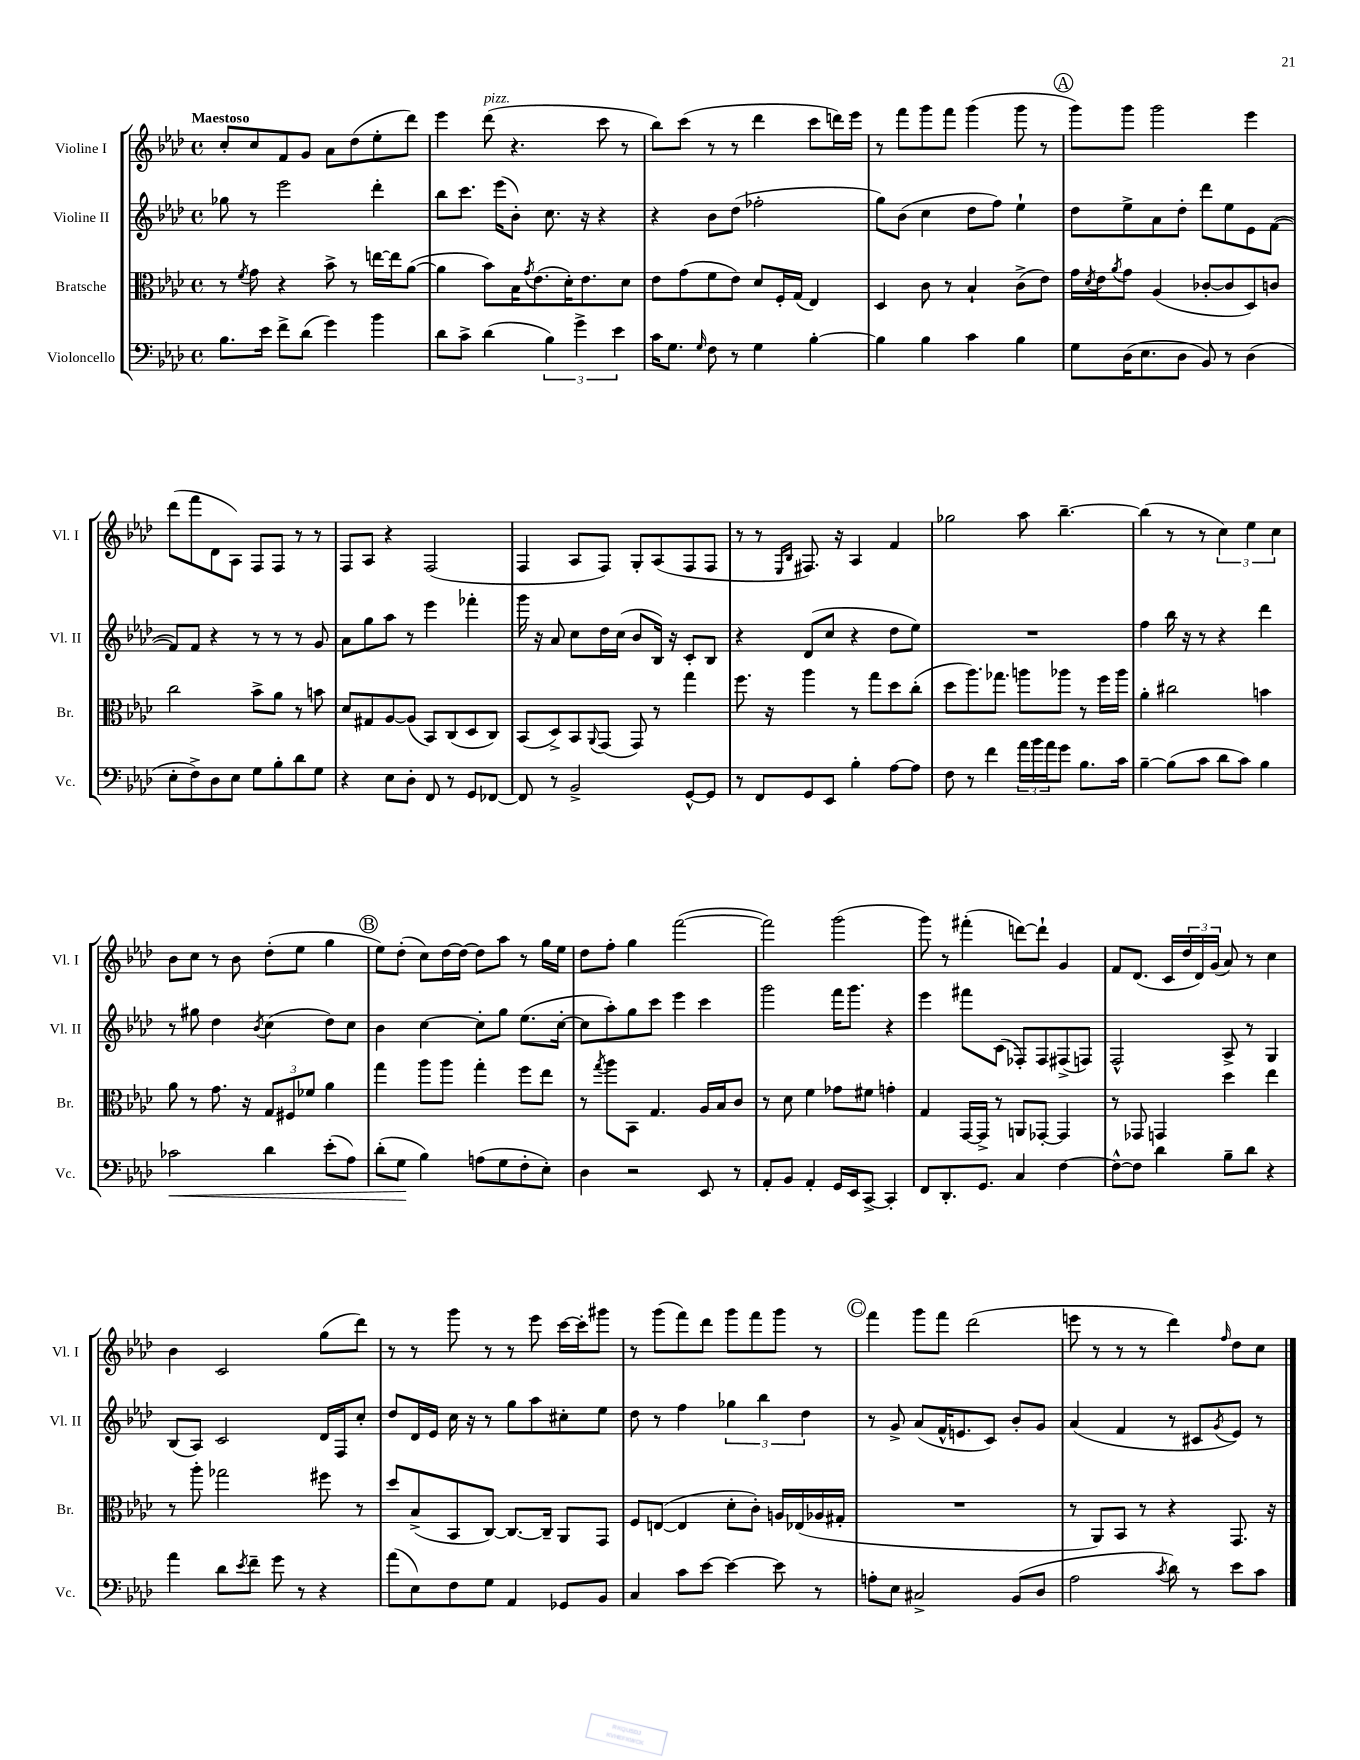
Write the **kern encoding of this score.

**kern	**dynam	**kern	**kern	**kern
*part4	*part4	*part3	*part2	*part1
*staff4	*staff4	*staff3	*staff2	*staff1
*I"Violoncello	*	*I"Bratsche	*I"Violine II	*I"Violine I
*I'Vc.	*	*I'Br.	*I'Vl. II	*I'Vl. I
*clefF4	*	*clefC3	*clefG2	*clefG2
*k[b-e-a-d-]	*	*k[b-e-a-d-]	*k[b-e-a-d-]	*k[b-e-a-d-]
*M4/4	*	*M4/4	*M4/4	*M4/4
*met(c)	*	*met(c)	*met(c)	*met(c)
=1	=1	=1	=1	=1
!	!	!	!	!LO:TX:a:B:t=Maestoso
8.B-\L	.	8r	8gg-X\	8cc'/L
.	.	8qf/	.	.
.	.	8g\	8r	8cc/
16e-\Jk	.	.	.	.
8f^\L	.	4r	2eee-\	8f/
(8d-\J	.	.	.	8g/J
4g\)	.	8b-^\	.	8a-\L
.	.	8r	.	(8dd-\
4b-\	.	[16een\LL	4ddd-'\	8ee-'\
.	.	16ee\J]	.	.
.	.	([8a-\J	.	8ddd-\J)
=2	=2	=2	=2	=2
8d-\L	.	4a-\]	8bb-\L	4eee-\
8c^\J	.	.	8.ccc\J	.
!	!	!	!	!LO:TX:a:i:t=pizz.
(4d-\	.	8b-\L)	.	(8ddd-\
.	.	.	(16eee-\KL	.
.	.	16B-\K	8b-'\J)	4.r
.	.	8qg/	.	.
.	.	(8.e-\	.	.
6B-\)	.	.	8.cc\	.
.	.	16d-'\K)	.	.
6g^\	.	.	.	.
.	.	8.e-\	16r	.
.	.	.	4r	8ccc\
6e-\	.	.	.	.
.	.	8d-\J	.	8r
=3	=3	=3	=3	=3
16c\KL	.	8e-\L	4r	8bb-\L)
8.G\J	.	.	.	.
.	.	(8g\	.	(8ccc\J
16qqG/	.	.	.	.
8F\	.	8f\	8b-\L	8r
8r	.	8e-\J)	(8dd-\J	8r
4G\	.	8d-/L	2ff-X'\	4ddd-\
.	.	16F'/L	.	.
.	.	(16G/JJ	.	.
[4B-'\	.	4E-/)	.	8ccc\L
.	.	.	.	16dddn\L)
.	.	.	.	16eee-\JJ
=4	=4	=4	=4	=4
4B-\]	.	4D-/	8gg\L)	8r
.	.	.	(8b-\J	8fff\L
4B-\	.	8c\	4cc\	8ggg\
.	.	8r	.	8fff\J
4c\	.	4B-`/	8dd-\L	(4ggg\
.	.	.	8ff\J)	.
4B-\	.	(8c^\L	4ee-`\	8ggg\
.	.	8e-\J)	.	8r
!!LO:REH:place=s1:t=A
=5	=5	=5	=5	=5
8G\L	.	16g\LL	8dd-\L	8ggg\L)
.	.	8qd-/	.	.
.	.	16e-\J	.	.
.	.	8qa-/	.	.
(16D-\K	.	8g\J	8ee-^\	8ggg\J
8.E-\	.	.	.	.
.	.	(4A-/	8a-\	2ggg\
8D-\J	.	.	8dd-'\J	.
8BB-/)	.	[8c-X'/L	8ddd-\L	.
8r	.	8c-/]	8ee-\	.
(4D-\	.	8D-/)	8e-\	4eee-\
.	.	8cn/J	([8f\J	.
!!LO:LB:g=z
=6	=6	=6	=6	=6
8E-'\L	.	2cc\	8f/L])	(8ddd-\L
8F^\)	.	.	8f/J	8fff\
8D-\	.	.	4r	8d-\
8E-\J	.	.	.	8A-\J)
8G\L	.	8b-^\L	8r	8F/L
8B-'\	.	8a-\J	8r	8F/J
8d-\	.	8r	8r	8r
8G\J	.	8bn\	8g/	8r
=7	=7	=7	=7	=7
4r	.	8d-/L	8a-\L	8F/L
.	.	8G#X/	8gg\	8A-/J
8E-\L	.	[8A-/	8aa-\J	4r
8D-'\J	.	(8A-/J]	8r	.
8FF/	.	8BB-/L)	4eee-\	(2F/
8r	.	(8C/	.	.
8GG/L	.	8D-/	4fff-X'\	.
[8FF-X/J	.	8C/J)	.	.
=8	=8	=8	=8	=8
8FF-/]	.	(8BB-/L	16ggg\	4F/
.	.	.	16r	.
8r	.	8D-^/)	8a-/	.
2BB-^/	.	8BB-/	8cc\L	8A-/L
.	.	8qqAA-/	.	.
.	.	(8GG/J	16dd-\L	8F/J)
.	.	.	(16cc\JJ	.
.	.	8GG/)	8b-/L	8G'/L
.	.	8r	16B-/Jk)	(8A-/
.	.	.	16r	.
[8GG^^/L	.	4gg\	8c'/L	8F/
8GG/J]	.	.	8B-/J	8F/J
=9	=9	=9	=9	=9
8r	.	8.ff\	4r	8r
8FF/L	.	.	.	8r
.	.	16r	.	.
.	.	.	.	16qqE-/LL
.	.	.	.	16qqB-/JJ
8GG/	.	4aa-\	(8d-/L	8.F#X/)
8EE-/J	.	.	8cc/J	.
.	.	.	.	16r
4B-'\	.	8r	4r	4A-/
.	.	8gg\L	.	.
[8A-\L	.	8dd-\	8dd-\L	4f/
8A-\J]	.	(8cc'\J	8ee-\J)	.
=10	=10	=10	=10	=10
8F\	.	8dd-\L	1r	2gg-X\
8r	.	8.aa-\)	.	.
4f\	.	.	.	.
.	.	8.gg-X\J	.	.
24a-\LL	.	8aan\L	.	8aa-\
24b-\	.	.	.	.
24a-\J	.	.	.	.
8g\J	.	8aa-X\J	.	[4.bb-~\
8.B-\L	.	8r	.	.
.	.	16ff\LL	.	.
16c\Jk	.	16aa-\JJ	.	.
=11	=11	=11	=11	=11
[4B-~\	.	4a-'\	4ff\	(4bb-\]
(8B-\L]	.	2cc#X\	16bb-\	8r
.	.	.	16r	.
8c\J	.	.	8r	8r
8d-\L	.	.	4r	6cc\)
8c\J)	.	.	.	.
.	.	.	.	6ee-\
4B-\	.	4bn\	4ddd-\	.
.	.	.	.	6cc\
!!LO:LB:g=z
=12	=12	=12	=12	=12
!	!LO:HP:b	!	!	!
2c-X\	<	8a-\	8r	8b-\L
.	.	8r	8gg#X\	8cc\J
.	.	8.g\	4dd-\	8r
.	.	.	.	8b-\
.	.	16r	.	.
.	.	.	8qb-/	.
4d-\	.	12G/L	(4cc\	(8dd-'\L
.	.	12F#X/	.	.
.	.	.	.	8ee-\J
.	.	12f-X/J	.	.
(8e-'\L	.	4a-\	8dd-\L)	4gg\
8A-\J)	.	.	8cc\J	.
!!LO:REH:place=s1:t=B
=13	=13	=13	=13	=13
(8d-'\L	.	4gg\	4b-\	8ee-\L)
8G\J	.	.	.	(8dd-'\J
4B-\)	[	8aa-\L	[4cc\	8cc\L)
.	.	8aa-\J	.	[16dd-\L
.	.	.	.	16dd-\JJ_
(8An\L	.	4gg'\	8cc'\L]	8dd-\L]
8G\	.	.	8gg\J	8aa-\J
8F'\	.	8ff\L	(8.ee-\L	8r
8E-'\J)	.	8ee-\J	.	16gg\LL
.	.	.	[16cc'\Jk	16ee-\JJ
=14	=14	=14	=14	=14
4D-\	.	8r	8cc\L]	8dd-\L
.	.	8qgg/	.	.
.	.	8aa-\L	8aa-'\)	8ff'\J
2r	.	8BB-\J	8gg\	4gg\
.	.	4.G/	8ccc\J	.
.	.	.	4eee-\	([2fff\
8EE-/	.	16A-/LL	4ccc\	.
.	.	16B-/J	.	.
8r	.	8c/J	.	.
=15	=15	=15	=15	=15
8AA-'/L	.	8r	2ggg\	2fff\])
8BB-/J	.	8d-\	.	.
4AA-'/	.	4f\	.	.
16GG/LL	.	8g-X\L	16fff\KL	(2ggg\
16EE-/J	.	.	8.ggg\J	.
[8CC^/J	.	8f#X\J	.	.
4CC'/]	.	4gn'\	4r	.
=16	=16	=16	=16	=16
8FF/L	.	4G/	4eee-\	8ggg\)
8.DD-'/	.	.	.	8r
.	.	[16GG/LL	8fff#X\L	(4fff#X'\
8.GG/J	.	16GG^/JJ]	.	.
.	.	8r	(8c\J	.
4C/	.	8AAn/L	8F-X'/L)	[8dddn\L)
.	.	[8GG-X'/J	8F-/	8ddd`\J]
[4F\	.	4GG-/]	(8F#X^/	4g/
.	.	.	8Fn/J)	.
=17	=17	=17	=17	=17
8F^^\L_	.	8r	2F^^/	8f/L
8F\J]	.	8GG-X/	.	(8.d-/J
4d-\	.	4GGn/	.	.
.	.	.	.	16c/LL
.	.	.	.	24dd-/
.	.	.	.	24d-/)
.	.	.	.	(24g/JJ
8B-~\L	.	4dd-\	8A-^/	8a-/)
8d-\J	.	.	8r	8r
4r	.	4ee-\	4G/	4cc\
!!LO:LB:g=z
=18	=18	=18	=18	=18
4a-\	.	8r	(8B-/L	4b-\
.	.	8aa-'\	8A-/J)	.
8d-\L	.	2gg-X\	2c/	2c/
8qe-/	.	.	.	.
8f~\J	.	.	.	.
8g\	.	.	.	.
8r	.	.	.	.
4r	.	8ff#X\	16d-/LL	(8gg\L
.	.	.	16F/J	.
.	.	8r	8cc'/J	8ddd-\J)
=19	=19	=19	=19	=19
(8a-\L	.	8dd-/L	8dd-/L	8r
8E-\)	.	(8B-^/	16d-/L	8r
.	.	.	16e-/JJ	.
8F\	.	8BB-/	16cc\	8ggg\
.	.	.	16r	.
8G\J	.	[8C/J)	8r	8r
4AA-/	.	8.C/L_	8gg\L	8r
.	.	.	8aa-\	8eee-\
.	.	16C~/Jk]	.	.
8GG-X/L	.	8AA-/L	8cc#X'\	[16ccc\LL
.	.	.	.	16ccc'\J]
8BB-/J	.	8GG/J	8ee-\J	8ggg#X\J
=20	=20	=20	=20	=20
4C/	.	8F/L	8dd-\	8r
.	.	([8En/J	8r	(8ggg\L
8c\L	.	4E/]	4ff\	8fff\)
[8e-\J	.	.	.	8ddd-\J
4e-\_	.	8d-'\L	6gg-X\	8ggg\L
.	.	8c'\J)	.	8fff\
.	.	.	6bb-\	.
8e-\]	.	16An/LL	.	8ggg\J
.	.	(16E-X/	.	.
.	.	.	6dd-\	.
8r	.	16A-X/	.	8r
.	.	16G#X'/JJ	.	.
!!LO:REH:place=s1:t=C
=21	=21	=21	=21	=21
8An'\L	.	1r	8r	4fff\
8E-\J	.	.	8g^/	.
2C#X^/	.	.	(8a-/L	8ggg\L
.	.	.	16f^^/K	8fff\J
.	.	.	8.en/	.
.	.	.	.	(2ddd-\
.	.	.	8c/J)	.
(8BB-/L	.	.	8b-'/L	.
8D-/J	.	.	8g/J	.
=22	=22	=22	=22	=22
2A-\	.	8r	(4a-/	8eeen\
.	.	8AA-/L)	.	8r
.	.	8BB-/J	4f/	8r
.	.	8r	.	8r
8qc/	.	.	.	.
8d-\)	.	4r	8r	4ddd-\)
8r	.	.	8c#X/L	.
.	.	.	8qg/	16qqff/
8e-\L	.	8.GG/	8e-/J)	8dd-\L
8c\J	.	.	8r	8cc\J
.	.	16r	.	.
==	==	==	==	==
*-	*-	*-	*-	*-
